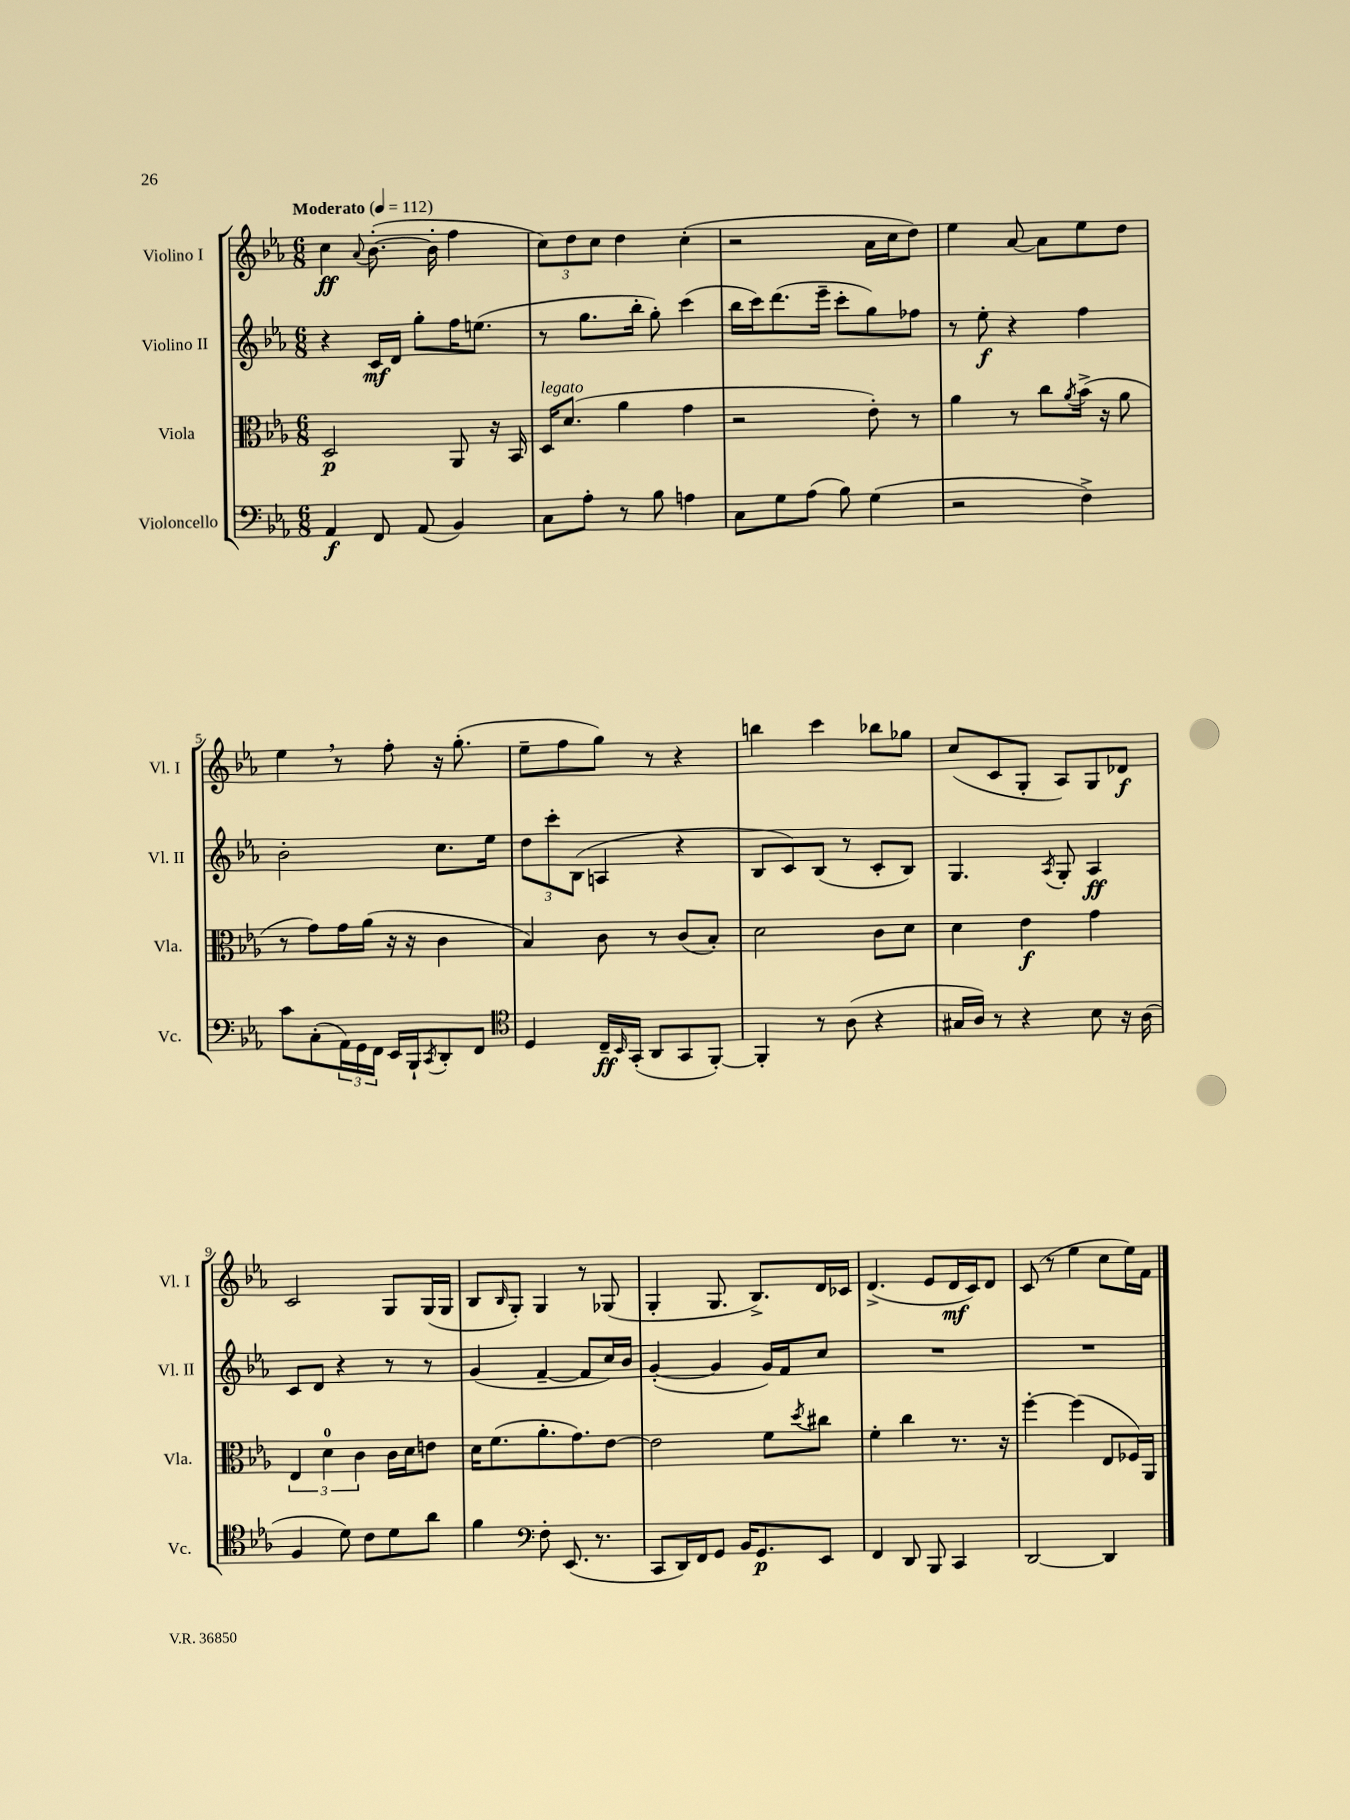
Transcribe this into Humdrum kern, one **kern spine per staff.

**kern	**kern	**kern	**kern
*staff4	*staff3	*staff2	*staff1
*clefF4	*clefC3	*clefG2	*clefG2
*k[b-e-a-]	*k[b-e-a-]	*k[b-e-a-]	*k[b-e-a-]
*M6/8	*M6/8	*M6/8	*M6/8
*MM112	*MM112	*MM112	*MM112
4AA-	2D	4r	4cc
.	.	.	8qqa-
8FF	.	16c	([8.b-'
.	.	16d	.
(8AA-	.	8gg'	.
.	.	.	16b-']
4BB-)	8AA-	16ff	4ff
.	.	(8.ee	.
.	16r	.	.
.	16BB-	.	.
=	=	=	=
8C	16D	8r	12cc)
.	(8.d	.	.
.	.	.	12dd
8A-'	.	8.gg	.
.	.	.	12cc
8r	4a-	.	4dd
.	.	16bb-'	.
8B-	.	8gg')	.
4A	4g	(4ccc	(4cc'
=	=	=	=
8C	2r	16bb-	2r
.	.	16ccc)	.
8G	.	(8.ddd	.
(8A-	.	.	.
.	.	16eee-~	.
8B-)	.	8ccc'	.
(4G	8e-')	8gg)	16a-
.	.	.	16cc
.	8r	8ff-	8dd)
=	=	=	=
2r	4a-	8r	4ee-
.	.	8ee-'	.
.	8r	4r	[8a-
.	8cc	.	8a-]
.	8qa-	.	.
4F^)	(16b-^	4ff	8ee-
.	16r	.	.
.	8a-	.	8dd
=	=	=	=
8c	8r	2b-'	4ee-
(8C'	8g)	.	.
24AA-)	16g	.	8r
24GG	.	.	.
.	(16a-	.	.
24FF	.	.	.
16EE-	16r	.	8ff'
16BBB-`	16r	.	.
8qCC	.	.	.
8DD'	4c	8.cc	16r
.	.	.	(8.gg'
8FF	.	.	.
.	.	16ee-	.
=	=	=	=
*clefC4	*	*	*
4D	4B-)	12dd	8ee-~
.	.	12ccc'	.
.	.	.	8ff
.	.	(12B-	.
16C~	8c	4A	8gg)
16qqBB-	.	.	.
(16GG'	.	.	.
8AA-	8r	.	8r
8GG	(8c	4r	4r
[8FF')	8B-')	.	.
=	=	=	=
4FF']	2d	8B-	4bb
.	.	8c)	.
8r	.	(8B-	4ccc
(8A-	.	8r	.
4r	8c	8c'	8bb-
.	8d	8B-)	8gg-
=	=	=	=
16G#	4d	4.G	(8cc
16A-)	.	.	.
8r	.	.	8c
4r	4e-	.	8G'
.	.	8qA-	.
.	.	8G'	8A-)
8B-	4g	4A-	8G
16r	.	.	8d-
(16A-	.	.	.
=	=	=	=
4F	6E-	8c	2c
.	.	8d	.
.	6d	.	.
8d)	.	4r	.
.	6c	.	.
8c	.	.	.
8d	16c	8r	8G
.	16d	.	.
8a-	8e	8r	(16G
.	.	.	16G
=	=	=	=
4f	16d	(4g	8B-
.	(8.f	.	.
.	.	.	16qqB-
.	.	.	8G')
*clefF4	*	*	*
8F'	8.a-'	[4f~	4G
(8.EE-	.	.	.
.	8.g)	.	.
.	.	8f]	8r
8.r	.	.	.
.	[8e-	16cc)	(8G-
.	.	16b-	.
=	=	=	=
8CC	2e-]	([4g'	4G'
16DD)	.	.	.
16FF	.	.	.
8GG	.	4g]	8.G
16BB-	.	.	.
8.GG	.	.	8.B-^)
.	8f	16g)	.
.	.	16f	.
.	8qdd	.	.
8EE-	8cc#	8cc	16d
.	.	.	16c-
=	=	=	=
4FF	4f'	2.r	(4.d^
8DD	4cc	.	.
8BBB-	.	.	8e-
4CC	8.r	.	16d
.	.	.	16c)
.	.	.	8d
.	16r	.	.
=	=	=	=
[2DD	[4ff'	2.r	(8c
.	.	.	8r
.	(4ff]	.	4ee-
4DD]	8E-	.	8cc
.	16F-)	.	16ee-)
.	16AA-	.	16f
==	==	==	==
*-	*-	*-	*-
